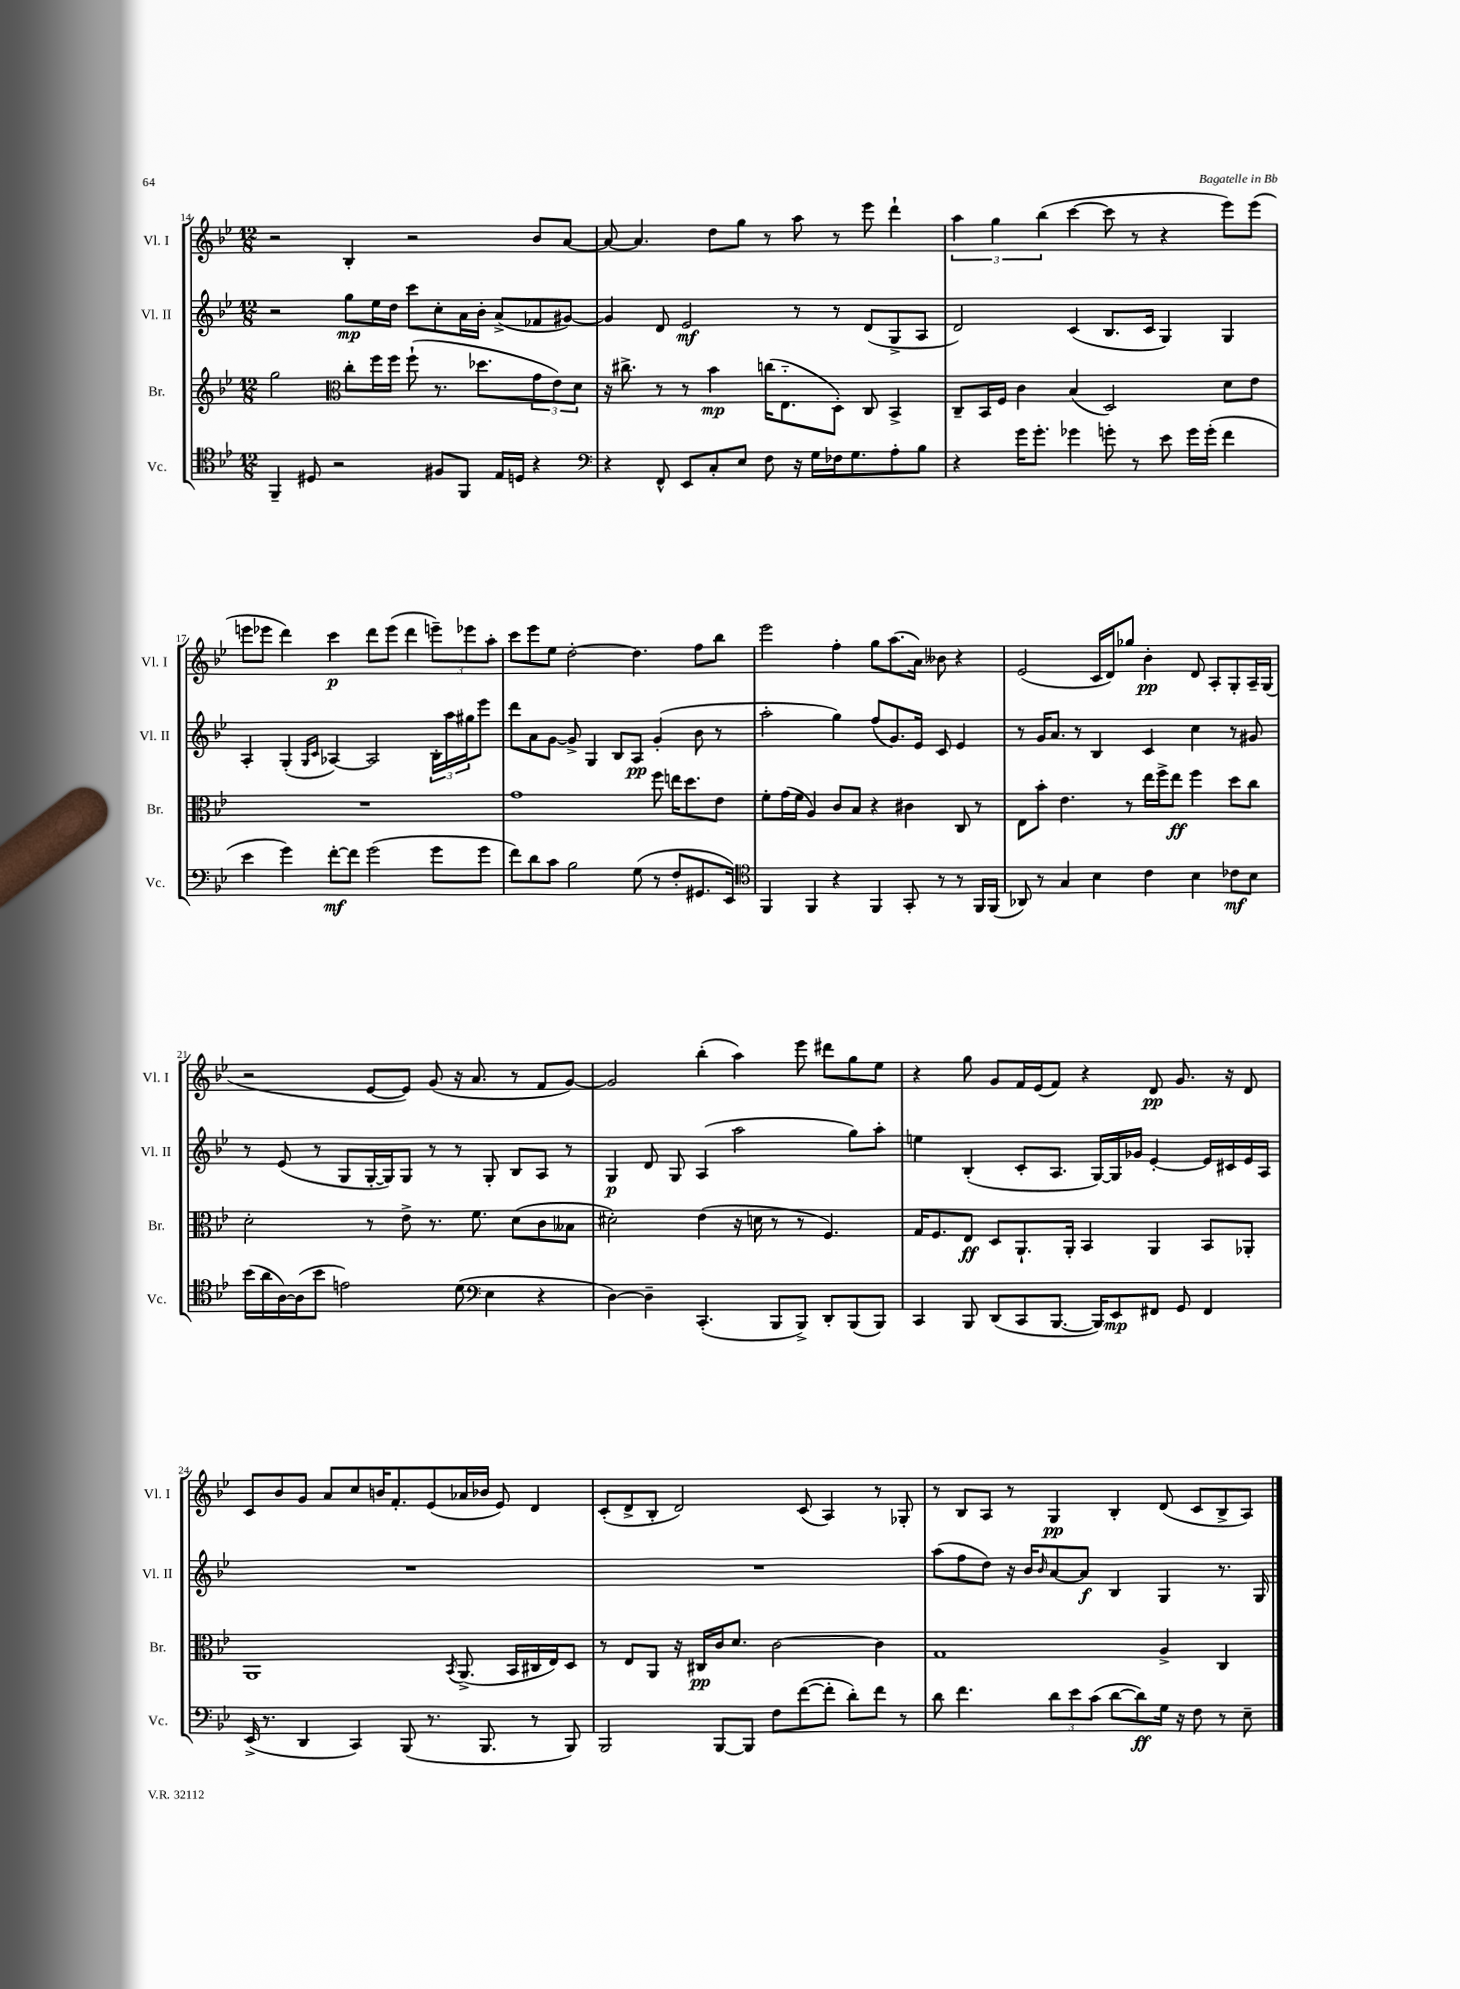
<<
\new StaffGroup <<
\new Staff = "s0" \with { instrumentName = "Vl. I" shortInstrumentName = "Vl. I" } {
    \clef treble \key bes \major \numericTimeSignature \time 12/8
    r2 bes4-. r2 bes'8 a'8~ |
    a'8~ a'4. d''8 g''8 r8 a''8 r8 ees'''8 d'''4-! |
    \tuplet 3/2 { a''4 g''4 bes''4( } c'''4~ c'''8 r8 r4 ees'''8) ees'''8( |
    e'''8 ees'''8 d'''4) c'''4\p d'''8 ees'''8( d'''4 \tuplet 3/2 { e'''8--) ees'''8 a''8-. } |
    c'''8 ees'''8 ees''8 d''2~-. d''4. f''8 bes''8 |
    ees'''2 f''4-. g''8 a''8.( a'16) beses'8 r4 |
    ees'2( c'16 d'16) ges''8 bes'4-.\pp d'8 a8-. g8-. a16-- g16( |
    r2 ees'8~ ees'8) g'8( r16 a'8. r8 f'8 g'8~) |
    g'2 bes''4-.( a''4) ees'''8 dis'''8 g''8 ees''8 |
    r4 g''8 g'8 f'16 ees'16( f'8) r4 d'8\pp g'8. r16 d'8 |
    c'8 bes'8 g'8 a'8 c''8 b'16 f'8.-. ees'8( aes'16 bes'16 ees'8) d'4 |
    c'8-.( d'8-> bes8-. d'2) c'8( a4) r8 ges8-. |
    r8 bes8 a8 r8 g4\pp bes4-. d'8( c'8 bes8-> a8) \bar "|." |
}
\new Staff = "s1" \with { instrumentName = "Vl. II" shortInstrumentName = "Vl. II" } {
    \clef treble \key bes \major \numericTimeSignature \time 12/8
    r2 g''8\mp ees''16 d''16 c'''8 c''8-. a'16 bes'16-. a'8->( fes'8 gis'8~) |
    gis'4 d'8 ees'2\mf r8 r8 d'8( g8-> a8 |
    d'2) c'4( bes8. c'16 g4) g4 |
    a4-. g4-.( \grace { g16 c'16 } aes4~) aes2 \tuplet 3/2 { bes16-. a''16 gis''16 } ees'''8 |
    d'''8 a'8 g'8~ g'8-> g4 bes8 a8\pp g'4-.( bes'8 r8 |
    a''2-. g''4) f''8( g'8.) ees'16 c'8 ees'4 |
    r8 g'16 a'8. r8 bes4 c'4 c''4 r8 gis'8 |
    r8 ees'8( r8 g8 g16~-. g16) g8 r8 r8 g8-. bes8 a8 r8 |
    g4\p d'8 g8 a4( a''2 g''8) a''8-. |
    e''4 bes4-.( c'8-. a8. g16~) g16 ges'16 ees'4~-. ees'16 cis'16 ees'16 a16 |
    R1. |
    R1. |
    a''8( f''8 d''8) r16 bes'16 \grace { bes'16 } a'8~ a'8\f bes4 g4 r8. g16 \bar "|." |
}
\new Staff = "s2" \with { instrumentName = "Br." shortInstrumentName = "Br." } {
    \clef treble \key bes \major \numericTimeSignature \time 12/8
    g''2 \clef alto c''8-. f''16 f''16 f''8-!( r8. des''8. \tuplet 3/2 { g'8 ees'8) d'8 } |
    r16 cis''8.-> r8 r8 bes'4\mp c''16( ees8.-_ d8-.) c8 bes,4-> |
    c8-- bes,16 f16 c'4 bes4( d2) d'8 ees'8 |
    R1. |
    g'1 f''8 e''16 d''8. ees'8 |
    f'8-. g'16( f'16 a4) c'8 bes8 r4 cis'4 c8 r8 |
    ees8 bes'8-. ees'4. r8 ees''16 f''16-> ees''8\ff f''4 d''8 c''8 |
    d'2-. r8 ees'8-> r8. f'8. d'8( c'8 beses8 |
    dis'2-.) ees'4( r16 d'16 r8 r8 f4.) |
    g16 f8. ees8\ff d8 a,8.-! a,16-. bes,4 a,4 bes,8 aes,8-. |
    a,1 \acciaccatura { bes,8 } a,8.->( bes,16 cis16 ees16) d8 |
    r8 ees8 a,8 r16 cis16\pp c'16 d'8. c'2~ c'4 |
    g1 a4-> c4 \bar "|." |
}
\new Staff = "s3" \with { instrumentName = "Vc." shortInstrumentName = "Vc." } {
    \clef tenor \key bes \major \numericTimeSignature \time 12/8
    f,4-- dis8 r2 fis8 f,8 ees16 d16 r4 |
    \clef bass r4 f,8-^ ees,8 c8-. ees8 f8 r16 g16 fes16 g8. a8-. bes8 |
    r4 g'16 g'8.-. ges'4 g'8-. r8 ees'8 g'16 g'16-.( f'4 |
    ees'4 g'4) f'8~-.\mf f'8 g'2( g'8 g'8 |
    f'8) d'8 c'8 bes2 g8( r8 f8-. gis,8. ees,16) |
    \clef tenor f,4 f,4 r4 f,4 g,8-. r8 r8 f,16 f,16( |
    aes,8) r8 g4 bes4 c'4 bes4 ces'8\mf bes8 |
    bes'16( a'16 a16~) a16( bes'8 e'2) d'8( \clef bass ees4 r4 |
    d4~) d4-- c,4.-.( bes,,8 bes,,8->) d,8-. bes,,8( bes,,8) |
    c,4 bes,,8 d,8( c,8 bes,,8.~ bes,,16) ees,8\mp fis,8 g,8 fis,4 |
    ees,16->( r8. d,4 c,4) bes,,8( r8. bes,,8. r8 bes,,8) |
    bes,,2 bes,,8~ bes,,8 f8 f'8~( f'8-. d'8-.) f'8 r8 |
    d'8 f'4. \tuplet 3/2 { d'8 ees'8 c'8( } d'8~ d'8\ff) g16 r16 f8 r8 ees8-- \bar "|." |
}
>>
>>
\layout { \context { \Score currentBarNumber = #14 } }
